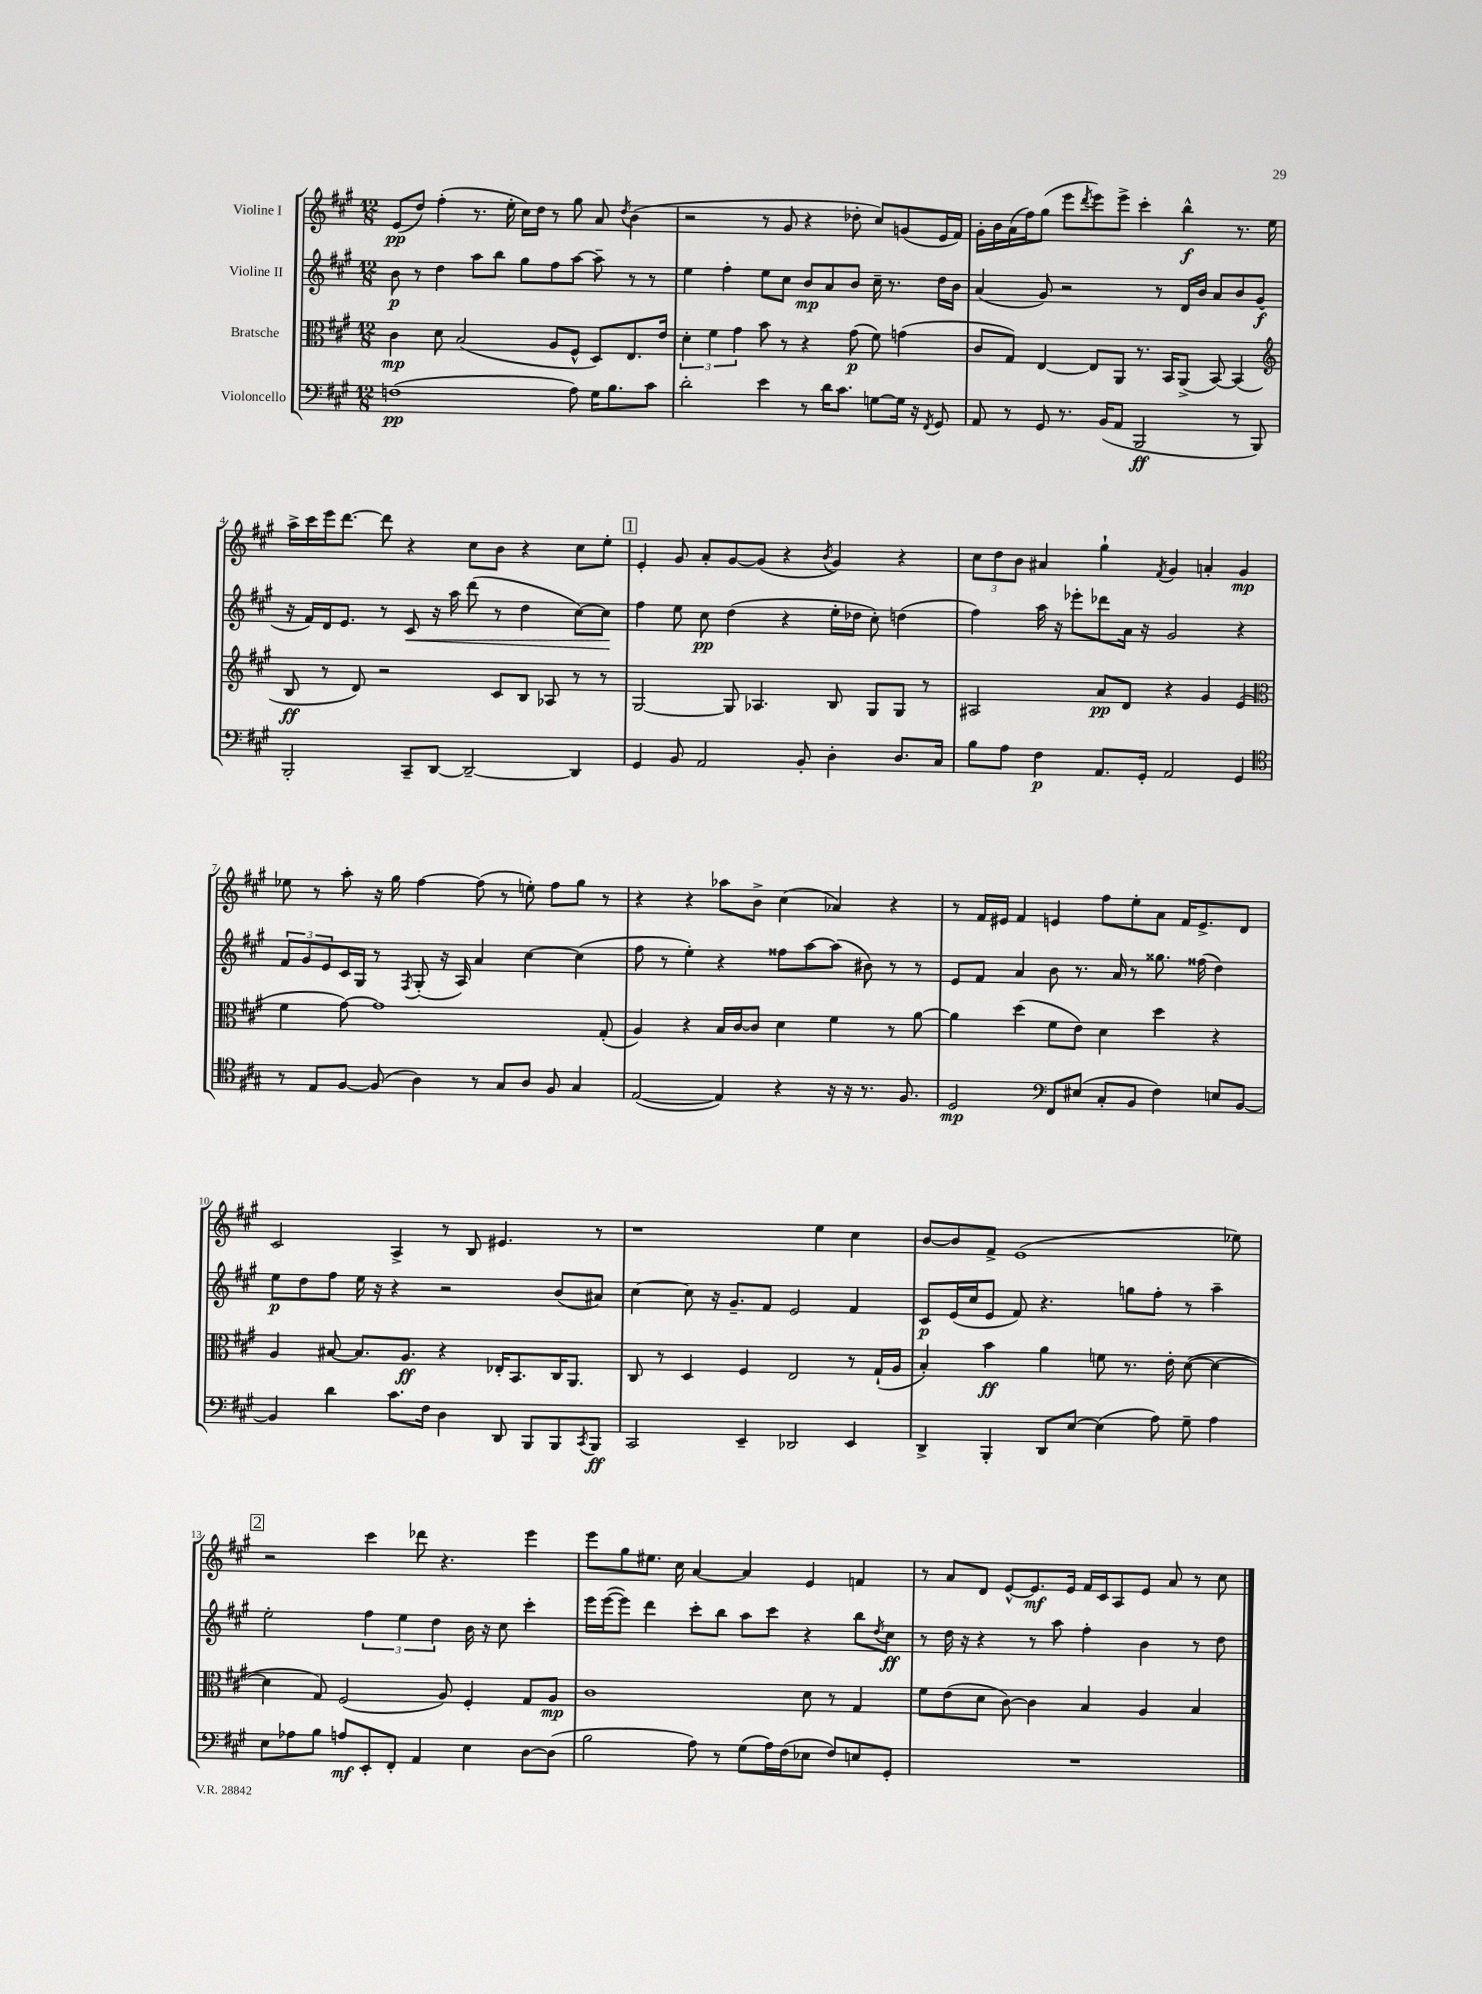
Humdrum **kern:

**kern	**kern	**kern	**kern
*staff4	*staff3	*staff2	*staff1
*clefF4	*clefC3	*clefG2	*clefG2
*k[f#c#g#]	*k[f#c#g#]	*k[f#c#g#]	*k[f#c#g#]
*M12/8	*M12/8	*M12/8	*M12/8
(1F	4c#\	8b\	(8e/L
.	.	8r	8dd/J)
.	8d\	4dd\	(4ff#'\
.	(2B/	.	.
.	.	8aa\L	8.r
.	.	8bb\J	.
.	.	.	16ee'\
.	.	8gg#\L	16cc#\LL)
.	.	.	16dd\JJ
.	8A/L	8ff#\	8r
8A\)	8F#^^/J	[8aa\J	8gg#\
16G#\LK	8D/L)	8aa~\]	8a/
8.B\	.	.	.
.	.	.	8qdd/
.	8.E/	8r	(4b\
8c#\J	.	8r	.
.	16e/Jk	.	.
=	=	=	=
2d'\	6d'\	4ee\	2r
.	6f#\	.	.
.	.	4ff#'\	.
.	6g#\	.	.
4e\	8b\	8ee\L	8r
.	8r	8cc#\J	8g#/
8r	4r	8b/L	4r
16d\LK	.	8a/	.
8.c#\J	.	.	.
.	(8g#\	8b/J	8dd-'\
[8G\L	8f#\)	16cc#~\	8cc#/L)
.	.	8.r	.
16G\]Jk	(4g\	.	(8g/
16r	.	.	.
8qFF#/	.	.	.
8GG#/	.	16dd\LL	16e/L
.	.	16b\JJ	16f#/JJ)
=	=	=	=
8AA/	8c#/L	(4a/	16g#'\LL
.	.	.	16b\
8r	8G#/J)	.	(16a\
.	.	.	16ff#\J)
8GG#/	[4E/	8g#/)	(8gg#\J
8.r	.	2r	8eee\L
.	.	.	8qddd/
.	8E/]L	.	8eee\)
(16BB/LK	.	.	.
8AA/J	8AA/J	.	8eee^\J
2BBB/	8.r	.	4ccc#'\
.	.	8r	.
.	16BB/LK	.	.
.	(8AA^/J	16d/LL	4bb^^\
.	.	16b/JJ	.
.	[8BB/)	8a/L	.
8r	(4BB/]	8b/	8.r
8BBB/)	.	(8g#/J	.
.	.	.	16ee\
=	=	=	=
*	*clefG2	*	*
2BBB'/	8B/	16r	16aa^\LL
.	.	16f#/LL)	16ccc#\
.	8r	16d/J	16eee\J
.	.	8.e/J	[8.ddd\J
.	8d/)	.	.
.	2r	8r	8ddd\]
8CC#~/L	.	8c#/	4r
[8DD/J	.	16r	.
.	.	16aa\	.
2DD~/_	.	(8ddd\	8cc#\L
.	8c#/L	8r	8b\J
.	8B/J	4dd\	4r
.	8A-/	.	.
4DD/]	8r	[8cc#\L)	8cc#\L
.	8r	8cc#\]J	8ee'\J
=	=	=	=
4GG#/	[2G#/	4ff#\	4e'/
8BB/	.	8ee\	8g#/
2AA/	.	8cc#\	8a'/L
.	8G#/]	(4dd\	[8g#/
.	4.A-/	.	(8g#/]J
.	.	4r	4r
8BB'/	.	.	.
.	.	.	8qb/
4D'\	8B/	16ee'\LL	4g#/)
.	.	16dd-\JJ	.
.	8G#/L	8cc#'\)	.
8.D/L	8G#/J	(4dd\	4r
.	8r	.	.
16C#/Jk	.	.	.
=	=	=	=
8B\L	2A#/	4ff#\)	12cc#\L
.	.	.	12dd\
8A\J	.	.	.
.	.	.	12b\J
4F#\	.	16aa\	4a#/
.	.	16r	.
.	.	8eee-'\L	.
8.AA/L	8a/L	8ddd-\	4gg#`\
.	8d/J	16a\Jk	.
16GG#'/Jk	.	16r	.
.	.	.	8qf#/
2AA/	4r	2g#/	4g#/
.	4g#/	.	4a'/
4GG#/	(4e/	4r	4g#/
=	=	=	=
*clefC4	*clefC3	*	*
8r	4f#\	12f#/L	8ee-\
.	.	12g#/	.
8E/L	.	.	8r
.	.	12e/	.
[8F#/J	[8g#\)	16c#/L	8aa'\
.	.	16G#/JJ	.
(8F#/]	1g#]	8r	16r
.	.	.	16gg#\
.	.	8qF#/	.
4A\)	.	(8G#'/	[4ff#\
.	.	16r	.
.	.	16A/)	.
8r	.	4a/	(8ff#\]
8G#/L	.	.	8r
8A/J	.	[4cc#\	8ee'\)
8F#/	.	.	8ff#\L
4G#/	.	(4cc#\]	8gg#\J
.	(8G#'/	.	8r
=	=	=	=
([2E/	4A/)	8ff#\	4r
.	.	8r	.
.	4r	4ee'\)	4r
4E/])	16B/LL	4r	8aa-\L
.	[16c#/J	.	.
.	8c#/]J	.	8b^\J
4r	4d\	8ff##\L	(4cc#\
.	.	[8aa\	.
16r	4f#\	(8aa\]J	4a-/)
16r	.	.	.
8.r	.	8b#\)	.
.	8r	8r	4r
8.F#/	.	.	.
.	[8a\	8r	.
=	=	=	=
2D/	4a\]	8e/L	8r
.	.	8f#/J	16f#/LL
.	.	.	16e#/JJ
.	(4dd\	4a/	4f#/
*clefF4	*	*	*
8FF#/L	8f#\L	8b\	4e/
(8E#/J	8e\J)	8.r	.
8C#'/L	4d\	.	8ff#\L
.	.	16a/	.
8BB/J	.	8r	8ee'\
4F#\)	4dd\	8.gg##\	8a\J
.	.	.	16f#/LK
.	.	(16ff##\	8.e^/
8E/L	4r	4dd\)	.
[8BB/J	.	.	8d/J
=	=	=	=
4BB/]	4A/	8ee\L	2c#/
.	.	8dd\	.
4d\	[8B#/	8ff#\J	.
.	8.B#/]L	16ee\	.
.	.	16r	.
8.c#\L	.	4r	4A^/
.	8.A/J	.	.
16F#\Jk	.	.	.
4D\	4r	2r	8r
.	.	.	8B/
8DD/	16E-'/LK	.	4.e#/
.	8.BB/	.	.
8BBB/L	.	.	.
8BBB/	16C#/K	(8b/L	.
.	8.AA/J	.	.
8qCC#/	.	.	.
8BBB/J	.	8a#/J)	8r
=	=	=	=
2CC#/	8C#/	[4cc#\	1r
.	8r	.	.
.	4D/	8cc#\]	.
.	.	16r	.
.	.	8.g#~/L	.
4EE~/	4F#/	.	.
.	.	8f#/J	.
2DD-/	2E/	2e/	.
.	.	.	4ee\
4EE/	8r	4f#/	4cc#\
.	(16G#`/LL	.	.
.	16A/JJ	.	.
=	=	=	=
4DD^/	4B'/)	8c#/L	[8b/L
.	.	(16e/L	8b/]
.	.	16cc#/J	.
4BBB'/	4b\	8e/J	8f#^/J
.	.	8f#/)	(1e
8DD/L	4a\	4.r	.
[8E/J	.	.	.
(4E\]	8f\	.	.
.	8.r	8gg\L	.
8A\)	.	8ff#'\J	.
.	16e'\	.	.
8G#~\	([8d\	8r	.
4A\	4d\_	4aa~\	.
.	.	.	8ee-\)
=	=	=	=
8E\L	4d\]	2ee'\	2r
8A-\	.	.	.
8B\J	8G#/)	.	.
8A/L	(2F#/	.	.
8EE'/	.	6ff#\	4ccc#\
8FF#'/J	.	.	.
.	.	6ee\	.
4AA/	.	.	8ddd-\
.	.	6dd\	.
.	8A/)	.	4.r
4E\	4F#'/	16b\	.
.	.	16r	.
.	.	8cc#\	.
[8D\L	8G#/L	4ccc#'\	4eee\
(8D\]J	8A/J	.	.
=	=	=	=
2B\	1c#	16eee\LL	8eee\L
.	.	([16eee\J	.
.	.	8eee\]J)	8gg#\
.	.	4ddd\	8.ee#\J
.	.	.	16cc#\
8A\)	.	8ccc#'\L	[4a/
8r	.	8bb\J	.
(8G#\L	.	8aa\L	4a/]
16A\L)	.	8ccc#\J	.
(16F#\J	.	.	.
8E-\J	8d\	4r	4e/
8F#/L)	8r	.	.
8E/	4G#/	8bb\L	4f/
.	.	8qdd/	.
8GG#'/J	.	8cc#\J	.
=	=	=	=
1.r	8f#\L	8r	8r
.	(8e\	16dd\	8a/L
.	.	16r	.
.	8d\J	4r	8d/J
.	[8c#\)	.	[8e^^/L
.	4c#\]	8r	8.e/]
.	.	8aa\	.
.	.	.	16e/Jk
.	4B/	4ff#'\	16f#/LL
.	.	.	16c#/J
.	.	.	8A/
.	4A/	4b\	8e/J
.	.	.	8a/
.	4B/	8r	8r
.	.	8dd\	8cc#\
==	==	==	==
*-	*-	*-	*-
